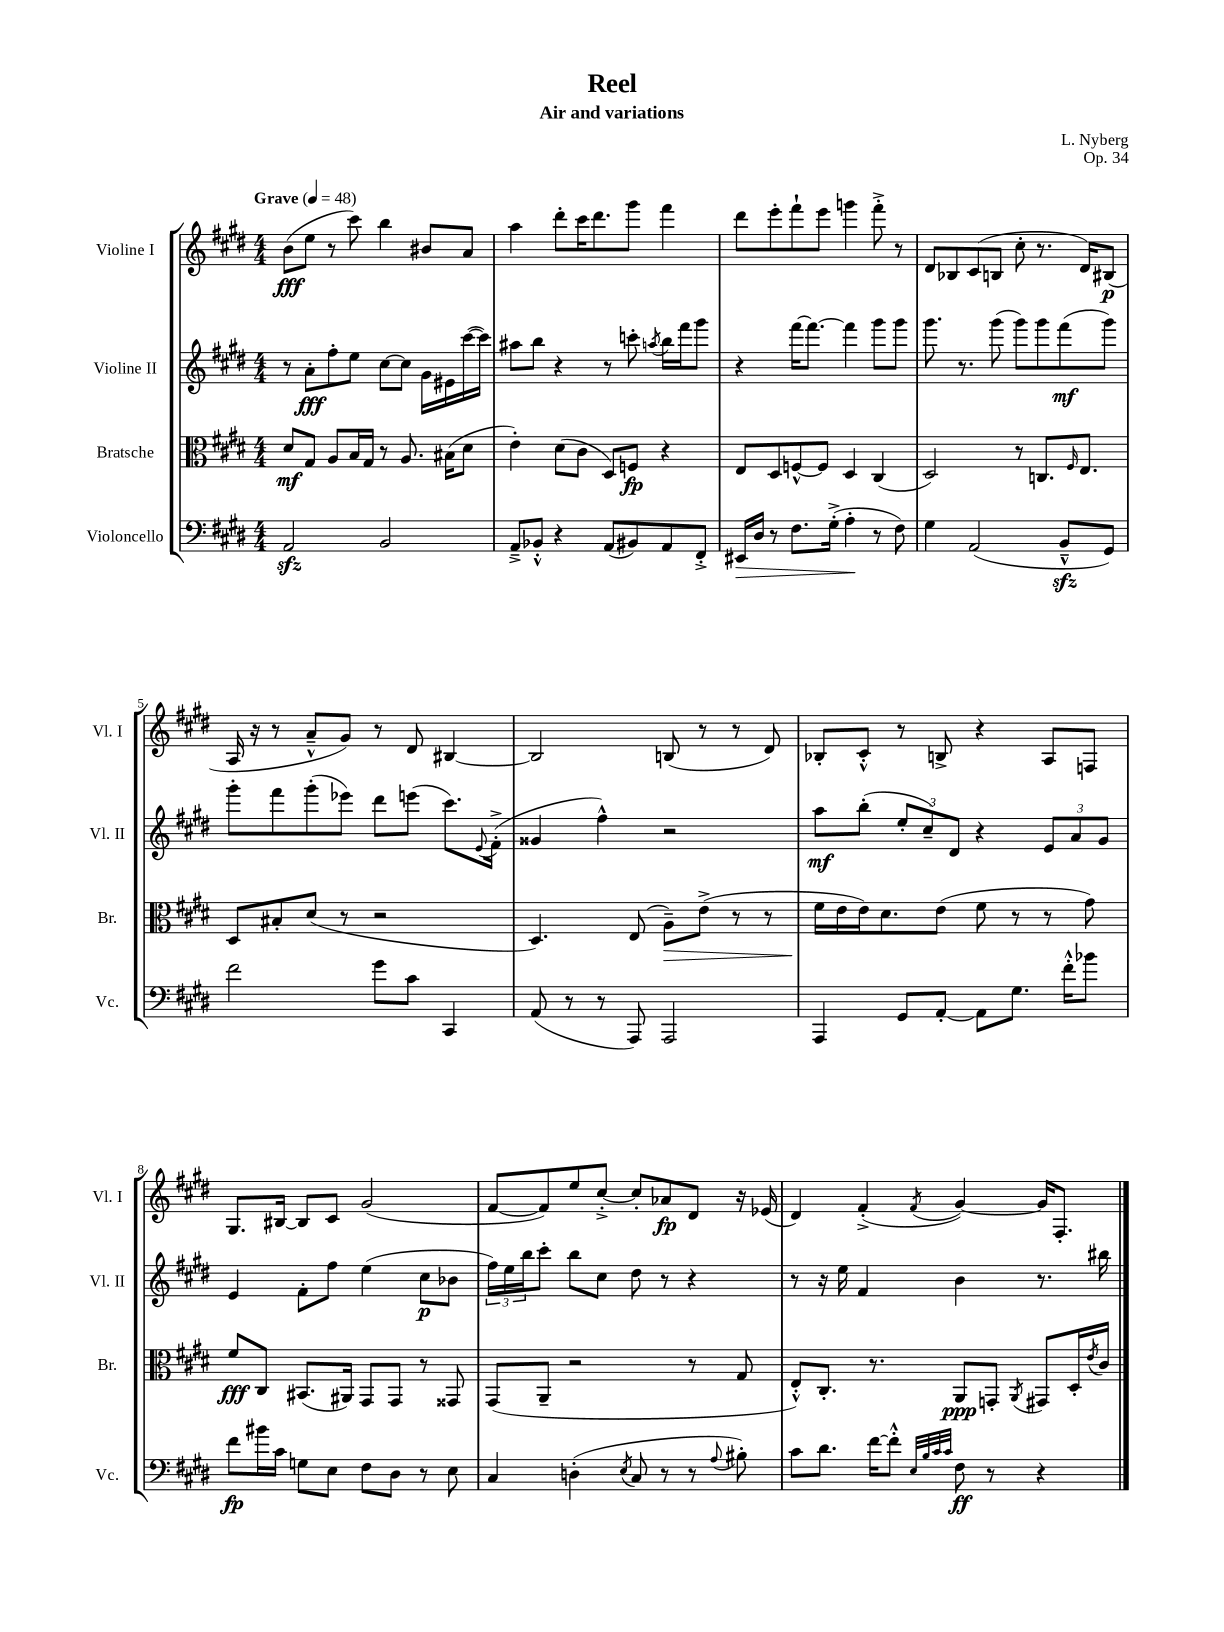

**kern	**dynam	**kern	**dynam	**kern	**dynam	**kern	**dynam
*part4	*part4	*part3	*part3	*part2	*part2	*part1	*part1
*staff4	*staff4	*staff3	*staff3	*staff2	*staff2	*staff1	*staff1
*I"Violoncello	*	*I"Bratsche	*	*I"Violine II	*	*I"Violine I	*
*I'Vc.	*	*I'Br.	*	*I'Vl. II	*	*I'Vl. I	*
*clefF4	*	*clefC3	*	*clefG2	*	*clefG2	*
*k[f#c#g#d#]	*	*k[f#c#g#d#]	*	*k[f#c#g#d#]	*	*k[f#c#g#d#]	*
*M4/4	*	*M4/4	*	*M4/4	*	*M4/4	*
*MM48	*	*MM48	*	*MM48	*	*MM48	*
=1	=1	=1	=1	=1	=1	=1	=1
!	!	!	!	!	!	!LO:TX:a:B:t=Grave	!
2AAzz/	.	8d#/L	mf	8r	.	(8b\L	fff
.	.	8G#/J	.	8a'\L	fff	8ee\J	.
.	.	8A/L	.	8ff#'\	.	8r	.
.	.	16B/L	.	8ee\J	.	8ccc#\)	.
.	.	16G#/JJ	.	.	.	.	.
2BB/	.	8r	.	[8cc#\L	.	4bb\	.
.	.	8.A/	.	8cc#\J]	.	.	.
.	.	.	.	16g#\LL	.	8b#X/L	.
.	.	(16B#X\KL	.	16e#X\	.	.	.
.	.	8d#\J	.	([16ccc#\	.	8a/J	.
.	.	.	.	16ccc#\JJ])	.	.	.
=2	=2	=2	=2	=2	=2	=2	=2
8AA~^/L	.	4e'\)	.	8aa#X\L	.	4aa\	.
8BB-X'^^/J	.	.	.	8bb\J	.	.	.
4r	.	(8d#\L	.	4r	.	8ddd#'\L	.
.	.	8c#\J	.	.	.	16ccc#\K	.
.	.	.	.	.	.	8.ddd#\	.
(8AA/L	.	8D#/L)	.	8r	.	.	.
8BB#X/)	.	8Fn/J	fp	8cccn'\	.	8ggg#\J	.
.	.	.	.	8qaan/	.	.	.
8AA/	.	4r	.	16bb\LL	.	4fff#\	.
.	.	.	.	16fff#\J	.	.	.
8FF#'^/J	.	.	.	8ggg#\J	.	.	.
=3	=3	=3	=3	=3	=3	=3	=3
!	!LO:HP:b	!	!	!	!	!	!
16EE#X/LL	>	8E/L	.	4r	.	8ddd#\L	.
16D#/JJ	.	.	.	.	.	.	.
8r	.	8D#/	.	.	.	8eee'\	.
8.F#\L	.	[8Fn^^/	.	[16fff#\KL	.	8fff#`\	.
.	.	.	.	8.fff#\J_	.	.	.
.	.	8F/J]	.	.	.	8eee\J	.
(16G#'^\Jk	.	.	.	.	.	.	.
4A'\	.	4D#/	.	4fff#\]	.	4gggn\	.
8r	]	(4C#/	.	8ggg#\L	.	8fff#'^\	.
8F#\)	.	.	.	8ggg#\J	.	8r	.
=4	=4	=4	=4	=4	=4	=4	=4
4G#\	.	2D#/)	.	8.ggg#\	.	8d#/L	.
.	.	.	.	.	.	8B-X/	.
.	.	.	.	8.r	.	.	.
(2AA/	.	.	.	.	.	(8c#/	.
.	.	.	.	(8ggg#\	.	8Bn/J	.
.	.	8r	.	8ggg#\L)	.	8cc#'\	.
.	.	8.Cn/L	.	8ggg#\	.	8.r	.
8BBzz~^^/L	.	.	.	(8fff#\	mf	.	.
.	.	16qqF#/	.	.	.	.	.
.	.	8.E/J	.	.	.	16d#/KL)	.
8GG#/J)	.	.	.	8ggg#\J)	.	(8B#X/J	p
!!LO:LB:g=z
=5	=5	=5	=5	=5	=5	=5	=5
2f#\	.	8D#/L	.	8ggg#'\L	.	16A/	.
.	.	.	.	.	.	16r	.
.	.	8B#X'/	.	8fff#\	.	8r	.
.	.	(8d#/J	.	(8ggg#'\	.	8a~^^/L	.
.	.	8r	.	8eee-X\J)	.	8g#/J)	.
8g#\L	.	2r	.	8ddd#\L	.	8r	.
8c#\J	.	.	.	(8eeen\J	.	8d#/	.
4CC#/	.	.	.	8.ccc#\L)	.	[4B#X/	.
.	.	.	.	8qqe/	.	.	.
.	.	.	.	(16f#'^\Jk	.	.	.
=6	=6	=6	=6	=6	=6	=6	=6
(8AA/	.	4.D#/)	.	4g##X/	.	2B#/]	.
8r	.	.	.	.	.	.	.
8r	.	.	.	4ff#^^\)	.	.	.
8AAA/)	.	(8E/	.	.	.	.	.
!	!	!	!LO:HP:b	!	!	!	!
2AAA/	.	8A~\L)	>	2r	.	(8Bn/	.
.	.	(8e^\J	.	.	.	8r	.
.	.	8r	.	.	.	8r	.
.	.	8r	.	.	.	8d#/)	.
=7	=7	=7	=7	=7	=7	=7	=7
4AAA/	.	16f#\LL	.	8aa\L	mf	8B-X'/L	.
.	.	16e\	]	.	.	.	.
.	.	16e\J)	.	(8bb'\J	.	8c#'^^/J	.
.	.	8.d#\	.	.	.	.	.
8GG#/L	.	.	.	12ee'/L	.	8r	.
.	.	.	.	12cc#~/)	.	.	.
[8AA'/J	.	(8e\J	.	.	.	8Bn^/	.
.	.	.	.	12d#/J	.	.	.
8AA\L]	.	8f#\	.	4r	.	4r	.
8.G#\J	.	8r	.	.	.	.	.
.	.	8r	.	12e/L	.	8A/L	.
16f#'^^\KL	.	.	.	.	.	.	.
.	.	.	.	12a/	.	.	.
8b-X\J	.	8g#\)	.	.	.	8Fn/J	.
.	.	.	.	12g#/J	.	.	.
!!LO:LB:g=z
=8	=8	=8	=8	=8	=8	=8	=8
8f#\L	fp	8f#/L	fff	4e/	.	8.G#/L	.
16b#X\L	.	8C#/J	.	.	.	.	.
16c#\JJ	.	.	.	.	.	[16B#X/Jk	.
8Gn\L	.	(8.BB#X/L	.	8f#'\L	.	8B#/L]	.
8E\J	.	.	.	8ff#\J	.	8c#/J	.
.	.	16AA#X/Jk)	.	.	.	.	.
8F#\L	.	8GG#/L	.	(4ee\	.	(2g#/	.
8D#\J	.	8GG#/J	.	.	.	.	.
8r	.	8r	.	8cc#\L	p	.	.
8E\	.	8GG##X/	.	8b-X\J	.	.	.
=9	=9	=9	=9	=9	=9	=9	=9
4C#/	.	(8GG#/L	.	24ff#\LL)	.	[8f#/L	.
.	.	.	.	24ee\	.	.	.
.	.	.	.	24bb\J	.	.	.
.	.	8AA~/J	.	8ccc#'\J	.	8f#/])	.
(4Dn'\	.	2r	.	8bb\L	.	8ee/	.
.	.	.	.	8cc#\J	.	[8cc#'^/J	.
8qE/	.	.	.	.	.	.	.
8C#/	.	.	.	8dd#\	.	8cc#'/L]	.
8r	.	.	.	8r	.	8a-X/	fp
8r	.	8r	.	4r	.	8d#/J	.
8qqA/	.	.	.	.	.	.	.
8B#X'\)	.	8G#/	.	.	.	16r	.
.	.	.	.	.	.	(16e-X/	.
=10	=10	=10	=10	=10	=10	=10	=10
8c#\L	.	8E'^^/L)	.	8r	.	4d#/)	.
8.d#\J	.	8.C#'/J	.	16r	.	.	.
.	.	.	.	16ee\	.	.	.
.	.	.	.	4f#/	.	(4f#'^/	.
[16f#\KL	.	8.r	.	.	.	.	.
8f#'^^\J]	.	.	.	.	.	.	.
32qqE/LLL	.	.	.	.	.	.	.
32qqB/	.	.	.	.	.	.	.
32qqc#/	.	.	.	.	.	.	.
32qqc#/JJJ	.	.	.	.	.	8qf#/	.
8F#\	ff	8AA/L	ppp	4b\	.	[4g#/)	.
8r	.	8GGn'/J	.	.	.	.	.
.	.	8qAA/	.	.	.	.	.
4r	.	8GG#X/L	.	8.r	.	16g#/KL]	.
.	.	.	.	.	.	8.F#'/J	.
.	.	16D#'/L	.	.	.	.	.
.	.	8qe/	.	.	.	.	.
.	.	16c#/JJ	.	16bb#X\	.	.	.
==	==	==	==	==	==	==	==
*-	*-	*-	*-	*-	*-	*-	*-
